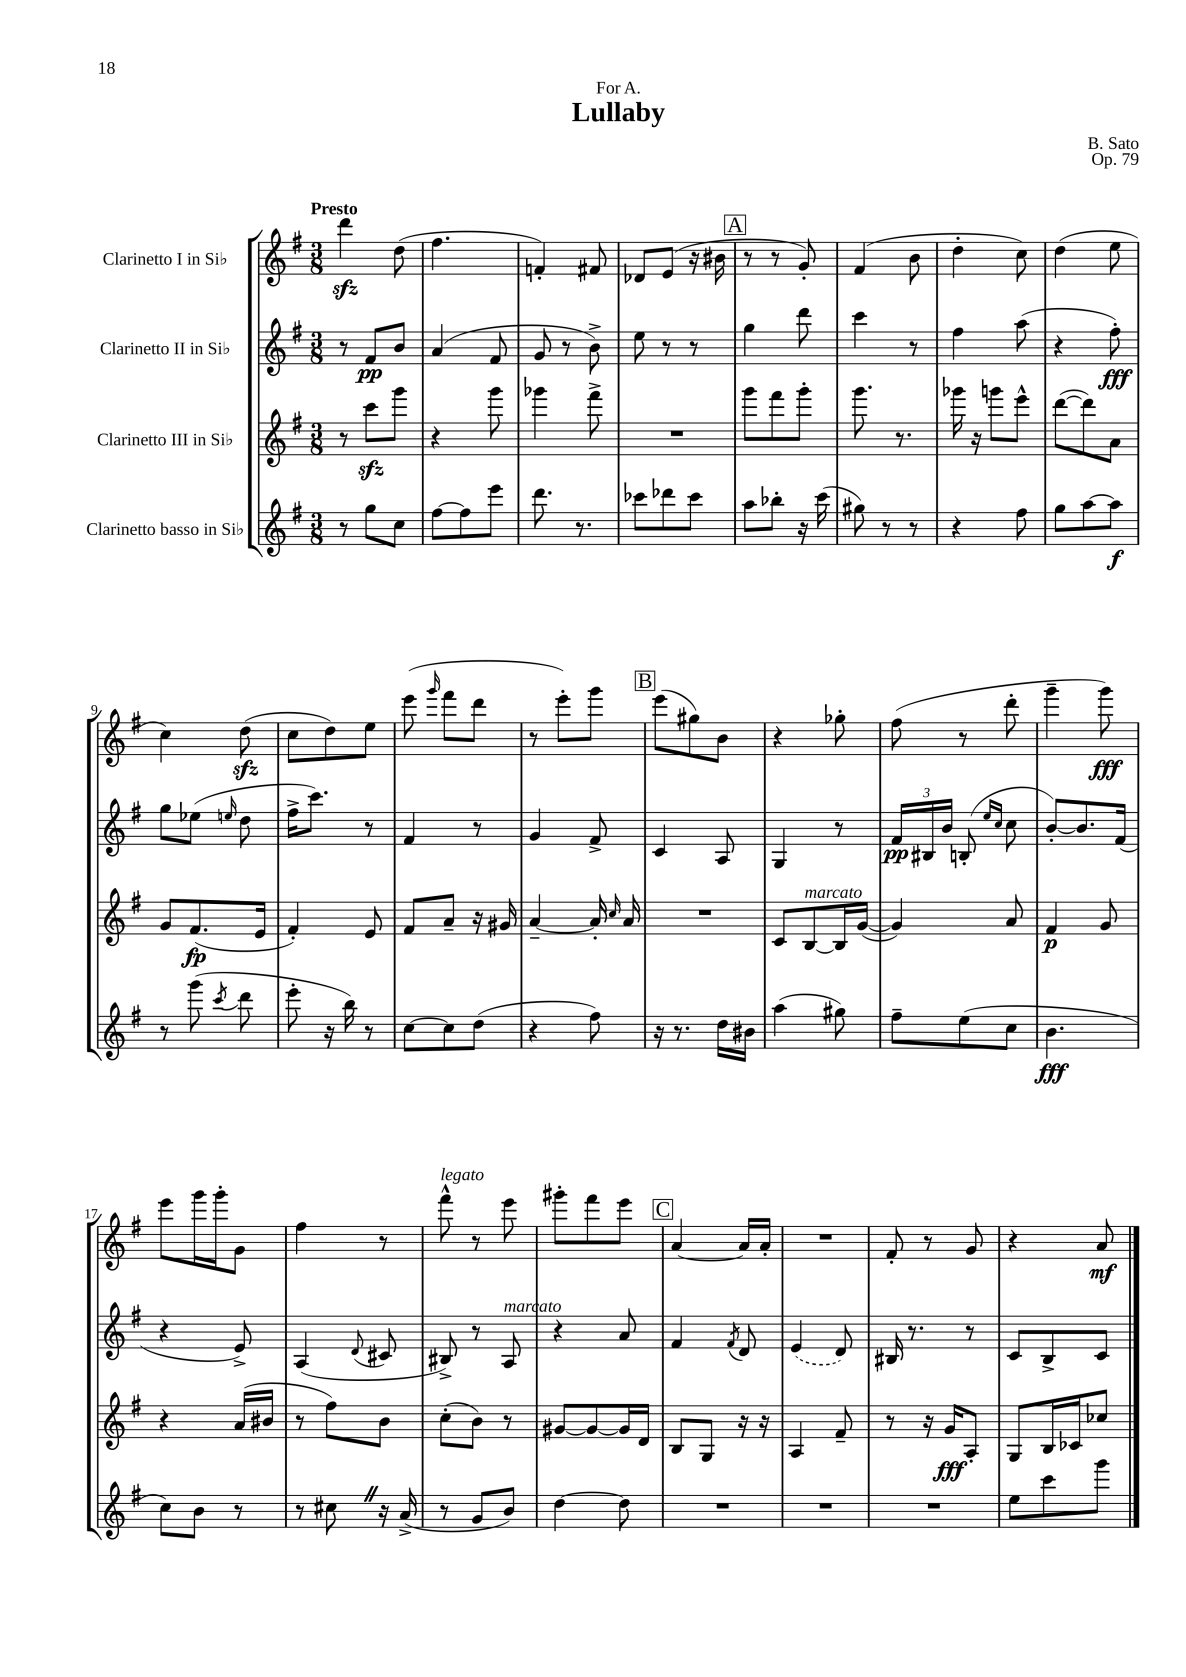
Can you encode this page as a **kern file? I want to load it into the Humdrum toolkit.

**kern	**kern	**kern	**kern
*staff4	*staff3	*staff2	*staff1
*clefG2	*clefG2	*clefG2	*clefG2
*k[f#]	*k[f#]	*k[f#]	*k[f#]
*M3/8	*M3/8	*M3/8	*M3/8
8r	8r	8r	4ddd\
8gg\L	8ccc\L	8f#/L	.
8cc\J	8ggg\J	8b/J	(8dd\
=	=	=	=
[8ff#\L	4r	(4a/	4.ff#\
8ff#\]	.	.	.
8eee\J	8ggg\	8f#/	.
=	=	=	=
8.ddd\	4ggg-\	8g/	4f'/)
.	.	8r	.
8.r	.	.	.
.	8fff#^\	8b^\)	8f#/
=	=	=	=
8ccc-\L	4.r	8ee\	8d-/L
8ddd-\	.	8r	(8e/J
8ccc-\J	.	8r	16r
.	.	.	16b#\
=	=	=	=
8aa\L	8ggg\L	4gg\	8r
8bb-'\J	8fff#\	.	8r
16r	8ggg'\J	8ddd\	8g'/)
(16ccc\	.	.	.
=	=	=	=
8gg#\)	8.ggg\	4ccc\	(4f#/
8r	.	.	.
.	8.r	.	.
8r	.	8r	8b\
=	=	=	=
4r	16ggg-\	4ff#\	4dd'\
.	16r	.	.
.	8ggg\L	.	.
8ff#\	8eee^^\J	(8aa\	8cc\)
=	=	=	=
8gg\L	([8ddd\L	4r	(4dd\
[8aa\	8ddd\])	.	.
8aa\]J	8a\J	8ff#'\)	8ee\
=	=	=	=
8r	8g/L	8gg\L	4cc\)
(8ggg\	(8.f#/	(8ee-\J	.
8qccc/	.	16qqee/	.
8ddd\	.	8dd\	(8dd\
.	16e/Jk	.	.
=	=	=	=
8eee'\	4f#'/)	16ff#^\LK	8cc\L
.	.	8.ccc\J)	.
16r	.	.	8dd\)
16bb\)	.	.	.
8r	8e/	8r	8ee\J
=	=	=	=
[8cc\L	8f#/L	4f#/	(8eee\
.	.	.	16qqggg/
8cc\]	8a~/J	.	8fff#\L
(8dd\J	16r	8r	8ddd\J
.	16g#/	.	.
=	=	=	=
4r	[4a~/	4g/	8r
.	.	.	8eee'\L)
8ff#\)	16a'/]	8f#^/	8ggg\J
.	16qqcc/	.	.
.	16a/	.	.
=	=	=	=
16r	4.r	4c/	(8eee\L
8.r	.	.	.
.	.	.	8gg#\)
16dd\LL	.	8A/	8b\J
16b#\JJ	.	.	.
=	=	=	=
(4aa\	8c/L	4G/	4r
.	[8B/	.	.
8gg#\)	16B/]L	8r	8gg-'\
.	([16g/JJ	.	.
=	=	=	=
8ff#~\L	4g/])	24f#/LL	(8ff#\
.	.	24B#/	.
.	.	24b/JJ	.
(8ee\	.	(8B'/	8r
.	.	16qqee/LL	.
.	.	16qqcc/JJ	.
8cc\J	8a/	8cc\	8ddd'\
=	=	=	=
4.b\	4f#/	[8b'/L)	4ggg~\
.	.	8.b/]	.
.	8g/	.	8ggg\)
.	.	(16f#/Jk	.
=	=	=	=
8cc\L)	4r	4r	8eee\L
8b\J	.	.	16ggg\L
.	.	.	16ggg'\J
8r	(16a/LL	8e^/)	8g\J
.	16b#/JJ	.	.
=	=	=	=
8r	8r	(4A/	4ff#\
8cc#\	8ff#\L)	.	.
.	.	8qqd/	.
16r	8b\J	8c#/	8r
(16a^/	.	.	.
=	=	=	=
8r	(8cc'\L	8B#^/)	8fff#^^\
8g/L	8b\J)	8r	8r
8b/J)	8r	8A/	8eee\
=	=	=	=
[4dd\	[8g#/L	4r	8ggg#'\L
.	8g#/_	.	8fff#\
8dd\]	16g#/]L	8a/	8eee\J
.	16d/JJ	.	.
=	=	=	=
4.r	8B/L	4f#/	[4a/
.	8G/J	.	.
.	.	8qf#/	.
.	16r	8d/	16a/]LL
.	16r	.	16a'/JJ
=	=	=	=
4.r	4A/	(4e/	4.r
.	8f#~/	8d/)	.
=	=	=	=
4.r	8r	16B#/	8f#'/
.	.	8.r	.
.	16r	.	8r
.	16g/LK	.	.
.	8A'/J	8r	8g/
=	=	=	=
8ee\L	8G/L	8c/L	4r
8ccc\	16B/L	8B^/	.
.	16c-/J	.	.
8ggg\J	8cc-/J	8c/J	8a/
==	==	==	==
*-	*-	*-	*-
